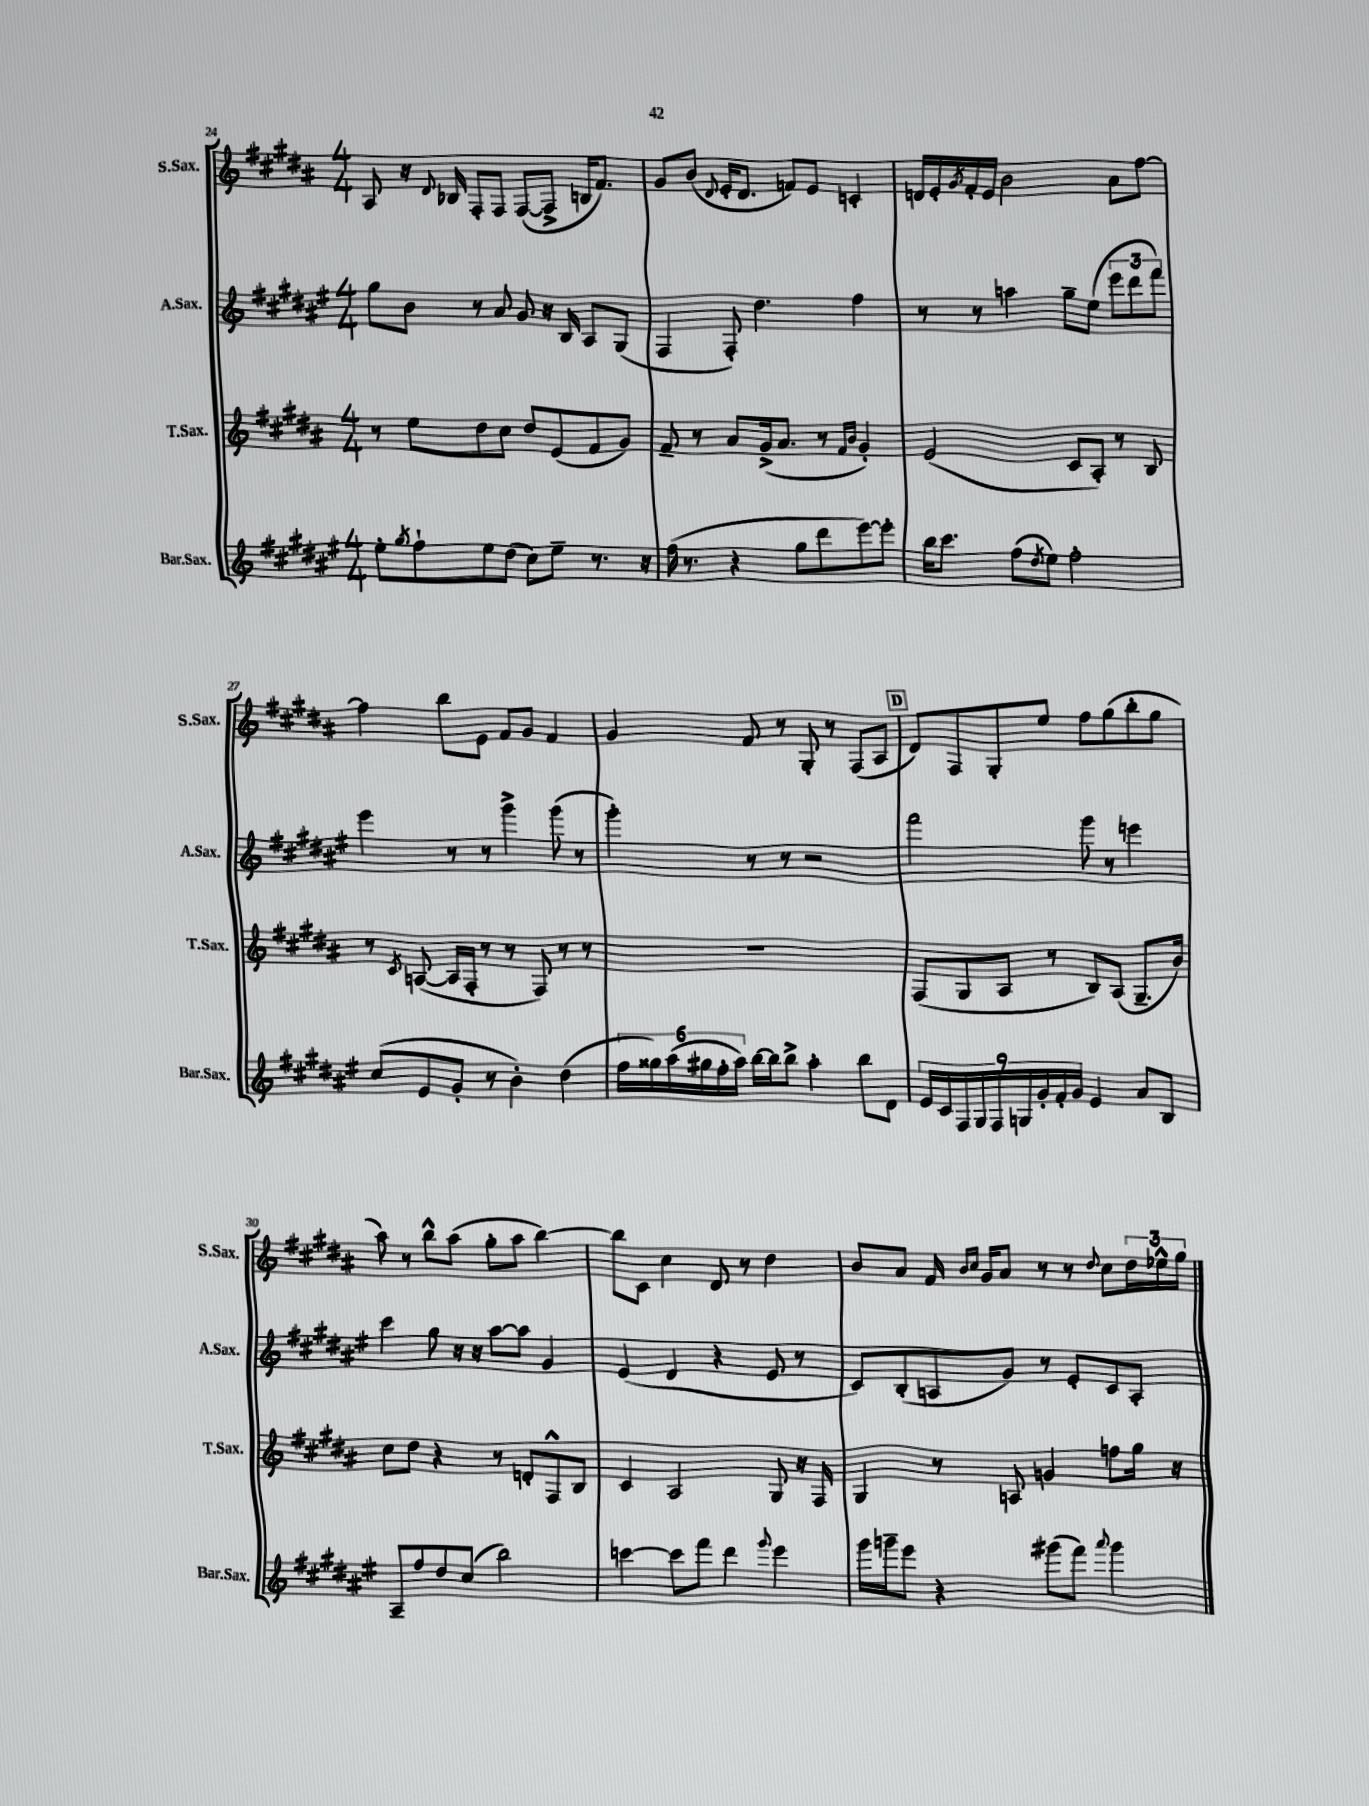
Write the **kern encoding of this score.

**kern	**kern	**kern	**kern
*part4	*part3	*part2	*part1
*staff4	*staff3	*staff2	*staff1
*I"Bar.Sax.	*I"T.Sax.	*I"A.Sax.	*I"S.Sax.
*I'Bar.Sax.	*I'T.Sax.	*I'A.Sax.	*I'S.Sax.
*clefG2	*clefG2	*clefG2	*clefG2
*k[f#c#g#d#a#e#]	*k[f#c#g#d#a#]	*k[f#c#g#d#a#e#]	*k[f#c#g#d#a#]
*M4/4	*M4/4	*M4/4	*M4/4
=24	=24	=24	=24
8ee#'\L	8r	8gg#\L	8A#/
8qgg#/	.	.	.
8ff#`\	8ee\L	8b\J	16r
.	.	.	8qqd#/
.	.	.	16B-X/
8ee#\	8dd#\	8r	8F#'/L
(8dd#\J	8cc#\J	8a#/	8F#/J
8cc#\L)	8dd#/L	8g#/	([8F#/L
8ee#~\J	(8e/	16r	8F#^/J]
.	.	16B/	.
8.r	8f#/	8A#/L	16Bn/KL
.	.	.	8.f#/J)
.	8g#/J)	(8G#/J	.
16r	.	.	.
=25	=25	=25	=25
(16ff#\	8f#~/	4F#/	8g#/L
8.r	.	.	.
.	8r	.	(8b/J
.	.	.	8qqd#/
4r	8a#/L	8F#'/)	16e'/KL
.	.	.	8.d#/J
.	(16g#^/k	4.dd#\	.
.	8.a#/J	.	.
8gg#\L	.	.	8fn/L)
8ddd#\	8r	.	8e/J
.	16qqf#/LL	.	.
.	16qqb/JJ	.	.
[8eee#\)	4g#'/)	4ff#\	4cn'/
8eee#'\J]	.	.	.
=26	=26	=26	=26
16bb\KL	(2e/	8r	16dn/LL
8.ccc#\J	.	.	16e'/
.	.	.	8qg#/
.	.	8r	16f#'/
.	.	.	16e/JJ
(8ff#\L	.	4aan\	2b\
8qdd#/	.	.	.
8ee#\J)	.	.	.
2ff#'\	8c#/L	8gg#~\L	.
.	8A#'/J)	(8ee#\J	.
.	8r	12eee#\L	8a#\L
.	.	12ddd#\	.
.	8B/	.	[8ff#\J
.	.	12fff#\J)	.
!!LO:LB:g=z
=27	=27	=27	=27
(8cc#/L	8r	4eee#\	4ff#\]
.	8qc#/	.	.
8e#/	([8An/	.	.
8g#'/J	16A/LL]	8r	8bb\L
.	16F#'/JJ	.	.
8r	8r	8r	8e\J
4b'\)	8r	4ggg#^\	8f#/L
.	8F#/)	.	8g#/J
(4dd#\	8r	(8ggg#\	4f#/
.	8r	8r	.
=28	=28	=28	=28
24ff#\LL	1r	4ggg#'\)	4g#/
24gg##X\)	.	.	.
(24aa#\	.	.	.
24gg#X\	.	.	.
24ff#'\	.	.	.
24aa#\JJ)	.	.	.
[16bb\LL	.	8r	8f#/
16bb\J]	.	.	.
8bb^\J	.	8r	8r
4aa#'\	.	2r	8G#'/
.	.	.	8r
8bb\L	.	.	(8F#/L
8d#\J	.	.	8A#/J
!!LO:REH:place=s1:t=D
=29	=29	=29	=29
18e#/LL	(8F#/L	2fff#\	8d#/L)
18c#/	.	.	.
18F#/	.	.	.
.	8G#/	.	8F#/
18G#/	.	.	.
18F#/	.	.	.
.	8A#/J	.	8G#'/
18Gn/	.	.	.
18g#'/	.	.	.
.	8r	.	8ee/J
18f#'/	.	.	.
18g#/JJ	.	.	.
4e#/	8B/L)	8ggg#\	8ff#\L
.	(8A#/J	8r	(8gg#\
8a#/L	8.G#~/L	4eeen\	8bb'\
8B/J	.	.	8gg#\J
.	16b/Jk)	.	.
!!LO:LB:g=z
=30	=30	=30	=30
8A#~/L	8cc#\L	4ccc#\	8aa#\)
8ff#/	8dd#\J	.	8r
8dd#/	4r	8gg#\	8bb^^\L
(8cc#/J	.	16r	(8aa#\J
.	.	16r	.
2bb\)	8r	[8aa#\L	8gg#'\L
.	8dn'/L	8aa#\J]	8aa#\J
.	8F#^^/	4g#/	[4bb\)
.	8B/J	.	.
=31	=31	=31	=31
[4cccn\	4c#/	(4e#/	8bb\L]
.	.	.	8c#\J
8ccc\L]	2A#/	4d#/	4cc#\
8fff#\J	.	.	.
4ddd#\	.	4r	8d#/
.	.	.	8r
8qqggg#/	.	.	.
4eee#\	8G#/	8e#/	4dd#\
.	16r	8r	.
.	16F#/	.	.
=32	=32	=32	=32
16ggg#\LL	4G#/	8c#/L)	8b/L
16gggn~\J	.	.	.
8eee#\J	.	(8B'/	8a#/J
4r	8r	8An/	16f#/
.	.	.	16qqb/LL
.	.	.	16qqcc#/JJ
.	.	.	16g#/KL
.	8An/	8g#/J)	8a#/J
(8ggg#X\L	4gn/	8r	8r
8fff#\J)	.	8e#'/L	8r
8qqaaa#/	.	.	8qqdd#/
4ggg#\	8ffn\L	8c#/	8cc#\L
.	16gg#\Jk	8A'/J	24dd#\L
.	.	.	24ee-X^^\
.	16r	.	.
.	.	.	24gg#\JJ
==	==	==	==
*-	*-	*-	*-
